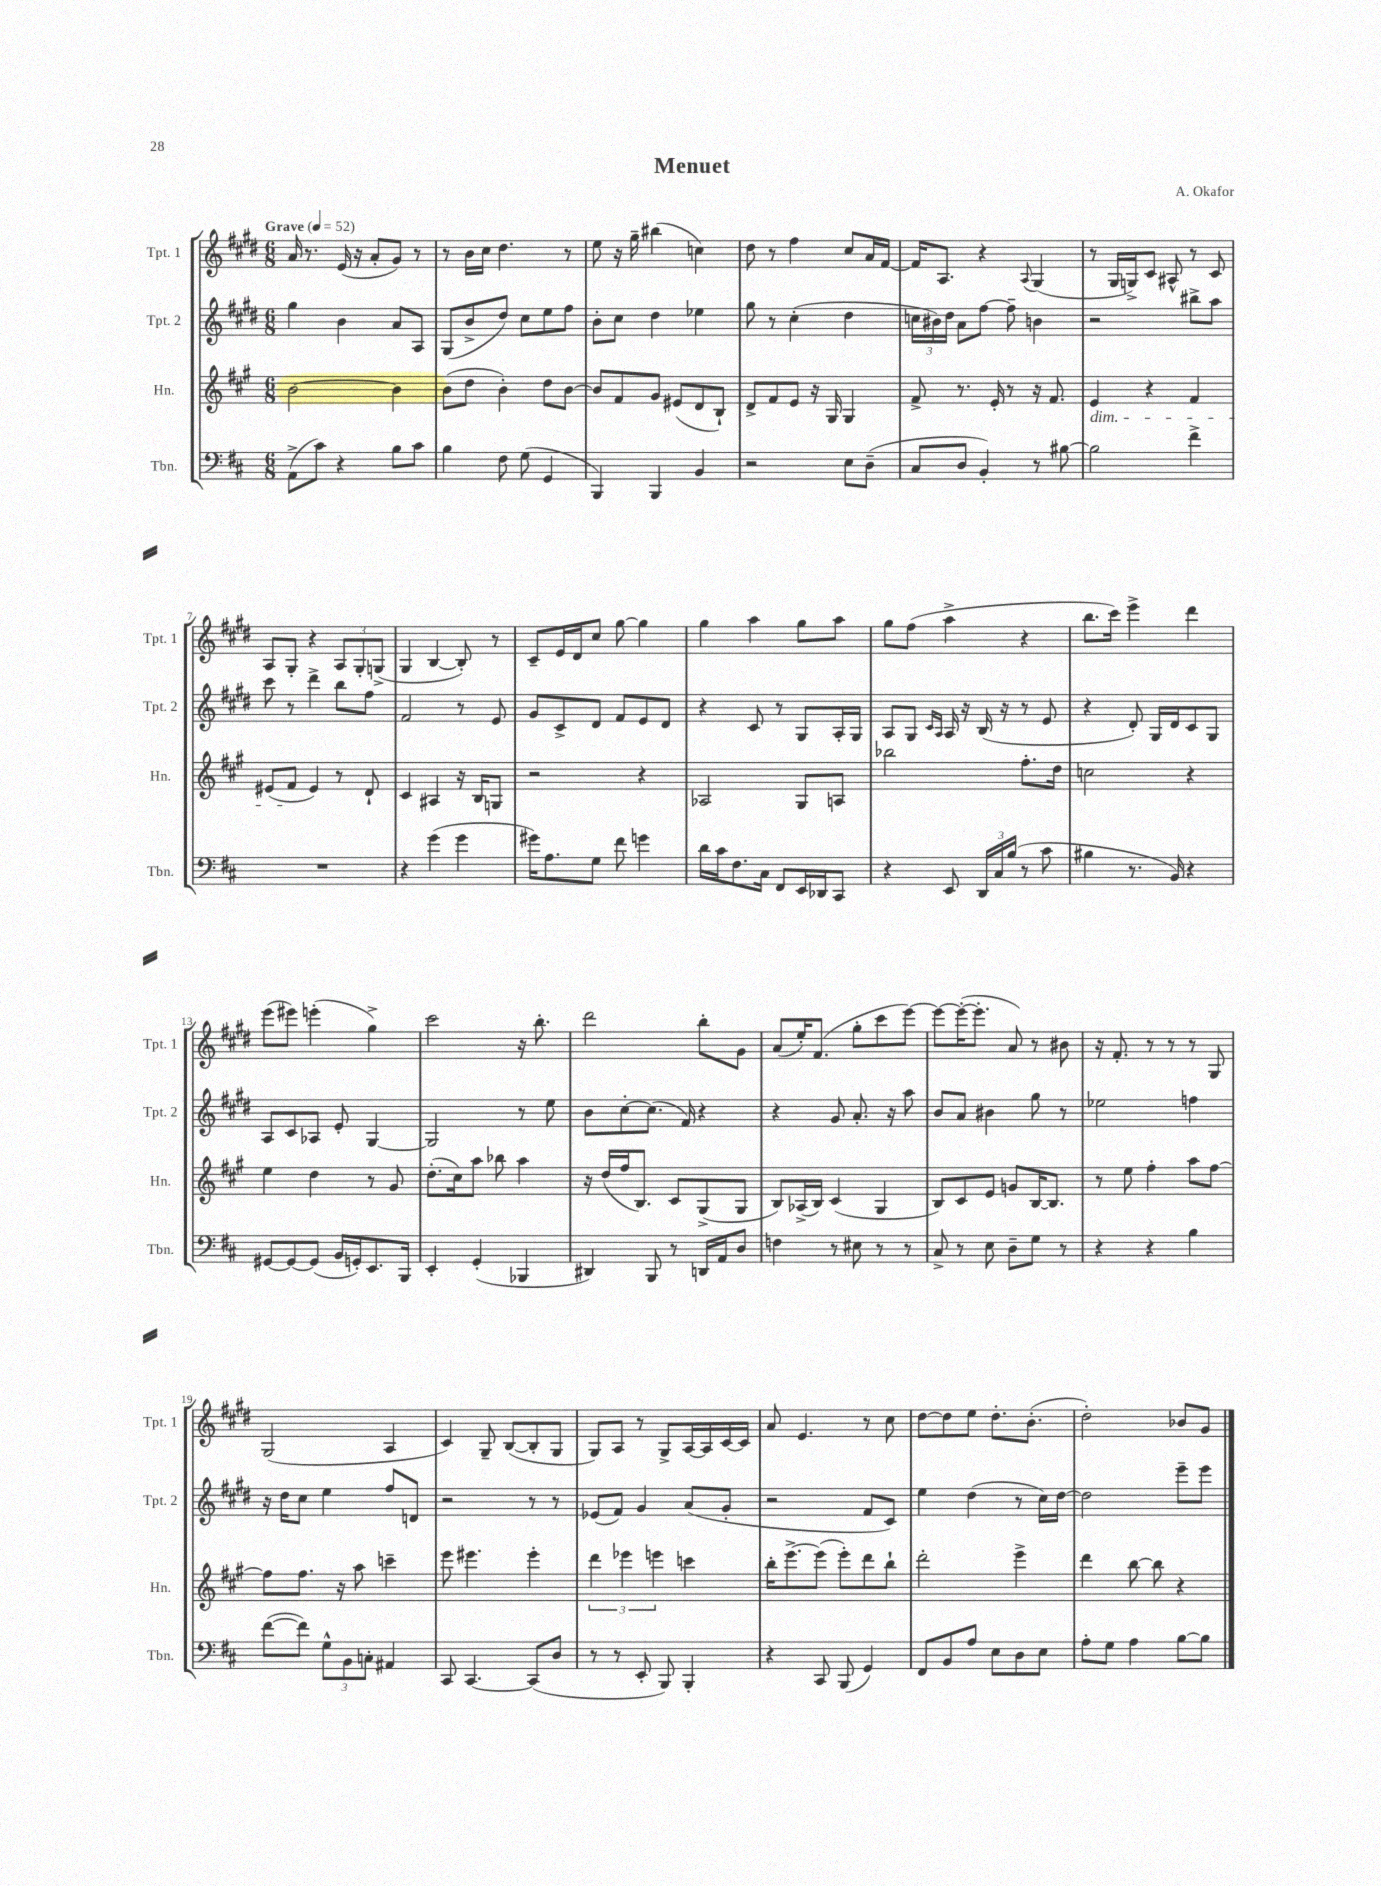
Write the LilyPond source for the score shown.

\header { title = "Menuet" composer = "A. Okafor" }
<<
\new StaffGroup <<
\new Staff = "s0" \with { instrumentName = "Tpt. 1" shortInstrumentName = "Tpt. 1" } {
    \clef treble \key e \major \numericTimeSignature \time 6/8 \tempo "Grave" 4 = 52
    \autoBeamOff a'16 r8. e'16( r16 a'8[-. gis'8]) r8 |
    r8 b'16[ cis''16] dis''4. r8 |
    e''8 r16 gis''16-- bis''4( c''4) |
    dis''8 r8 fis''4 cis''8[ a'16 fis'16]~ |
    fis'16[ a8.] r4 \appoggiatura { a8 } gis4( |
    r8 gis16[ g16->) cis'8] ais8-^ r8 cis'8 |
    a8[ gis8]-. r4 \tuplet 3/2 { a8[ gis8-. g8]->( } |
    gis4 b4~ b8-.) r8 |
    cis'8[-- e'16 dis'16 cis''8] gis''8~ gis''4 |
    gis''4 a''4 gis''8[ a''8] |
    gis''8[ fis''8]( a''4-> r4 |
    b''8.[ cis'''16]) e'''4-> dis'''4 |
    e'''8[( eis'''8]) e'''4-.( gis''4->) |
    cis'''2 r16 b''8.-. |
    dis'''2 b''8[-. gis'8] |
    a'8[( e''16-.) fis'8.]( gis''8[-. cis'''8 e'''8]~) |
    e'''8[~ e'''16~-.( e'''8.]-. a'8) r8 bis'8 |
    r16 fis'8.-. r8 r8 r8 gis8 |
    gis2( a4 |
    cis'4) gis8-- b8[~( b8-. gis8] |
    gis8[) a8] r8 gis8[-> a16~ a16 cis'16~ cis'16] |
    a'8 e'4. r8 cis''8 |
    dis''8[~ dis''8 e''8] dis''8.[-. b'8.]-.( |
    dis''2-.) bes'8[ gis'8] \bar "|." |
}
\new Staff = "s1" \with { instrumentName = "Tpt. 2" shortInstrumentName = "Tpt. 2" } {
    \clef treble \key e \major \numericTimeSignature \time 6/8
    \autoBeamOff gis''4 b'4 a'8[ a8] |
    gis8[( b'8-> dis''8]) cis''8[ e''8 fis''8] |
    b'8[-. cis''8] dis''4 ees''4 |
    gis''8 r8 cis''4-.( dis''4 |
    \tuplet 3/2 { c''16[ bis'16) dis''16] } a'8[ fis''8]~ fis''8-- b'4 |
    r2 bis''8[-> a''8] |
    cis'''8 r8 dis'''4-> b''8[ fis''8] |
    fis'2 r8 e'8 |
    gis'8[ cis'8-> dis'8] fis'8[ e'8 dis'8] |
    r4 cis'8 r8 gis8[ a16-. gis16] |
    a8[ gis8] \grace { cis'16[ a16] } a16 r16 b16( r16 r8 e'8 |
    r4 dis'8-.) gis16[ dis'16 cis'8 gis8] |
    a8[ cis'8 aes8] e'8-. gis4~ |
    gis2 r8 e''8 |
    b'8[ cis''8~-. cis''8.]( fis'16) r4 |
    r4 gis'8 a'8.-. r16 a''8 |
    b'8[ a'8] bis'4 gis''8 r8 |
    ees''2 f''4 |
    r16 dis''16[ cis''8] e''4 fis''8[ d'8] |
    r2 r8 r8 |
    ees'8[( fis'8]) gis'4 a'8[( gis'8]-. |
    r2 fis'8[ cis'8]) |
    e''4 dis''4( r8 cis''16[) dis''16]~ |
    dis''2 e'''8[-- e'''8] \bar "|." |
}
\new Staff = "s2" \with { instrumentName = "Hn." shortInstrumentName = "Hn." } {
    \clef treble \key a \major \numericTimeSignature \time 6/8
    \autoBeamOff b'2~ b'4 |
    b'8[( d''8] b'4-.) d''8[ b'8]~ |
    b'8[ fis'8 gis'8] eis'8[( d'8 b8]-!) |
    d'8[-> fis'8 e'8] r16 gis16 gis4 |
    fis'8-> r8. e'16-. r8 r16 fis'8. |
    e'4\dim r4 fis'4 |
    eis'8[( fis'8]\! eis'4) r8 d'8-! |
    cis'4 ais4 r16 b16[ g8] |
    r2 r4 |
    aes2 gis8[ a8] |
    bes''2 fis''8.[-. d''16] |
    c''2 r4 |
    e''4 d''4 r8 gis'8 |
    d''8.[-.( cis''16) a''8] bes''8 a''4 |
    r16 d''16[( fis''16 b8.]) cis'8[ gis8->( gis8] |
    b8[) aes16->( b16]) cis'4( gis4 |
    b8[) cis'8 e'8] g'8[ b16~ b8.] |
    r8 e''8 fis''4-. a''8[ fis''8]~ |
    fis''8[ fis''8.] r16 a''8 c'''4-- |
    e'''8 eis'''4. eis'''4-. |
    \tuplet 3/2 { d'''4 ees'''4 e'''4 } c'''4 |
    b''16[-. e'''8.~-> e'''8]( e'''8[-.) d'''8 b''8]-! |
    d'''2-. e'''4-> |
    d'''4 b''8~ b''8 r4 \bar "|." |
}
\new Staff = "s3" \with { instrumentName = "Tbn." shortInstrumentName = "Tbn." } {
    \clef bass \key d \major \numericTimeSignature \time 6/8
    \autoBeamOff a,8[->( cis'8]) r4 b8[ cis'8] |
    b4 fis8 g8( g,4 |
    b,,4) b,,4 b,4 |
    r2 e8[ d8]--( |
    cis8[ d8] b,4-.) r8 bis8~ |
    bis2 fis'4-> |
    R2. |
    r4 g'4( g'4 |
    gis'16[) a8. g8] fis'8 g'4 |
    d'16[ cis'16 fis8. cis16] fis,8[ e,16 des,16 cis,8] |
    r4 e,8 \tuplet 3/2 { d,16[ cis16 b16]( } r8 cis'8 |
    bis4 r8. b,16) r4 |
    gis,8[~ gis,8~ gis,8]( b,16[ g,16-.) e,8. b,,16] |
    e,4-. g,4-.( bes,,4 |
    dis,4) b,,8 r8 d,16[ a,16 d8] |
    f4 r8 eis8 r8 r8 |
    cis8-> r8 e8 d8[-- g8] r8 |
    r4 r4 b4 |
    fis'8[~( fis'8]) \tuplet 3/2 { g8[-^ b,8 c8]-. } ais,4 |
    cis,8 cis,4.~ cis,8[( d8] |
    r8 r8 e,8-. b,,8) b,,4-. |
    r4 cis,8 b,,8( g,4) |
    fis,8[ b,8 a8] e8[ d8 e8] |
    a8[-. g8] a4 b8[~ b8] \bar "|." |
}
>>
>>
